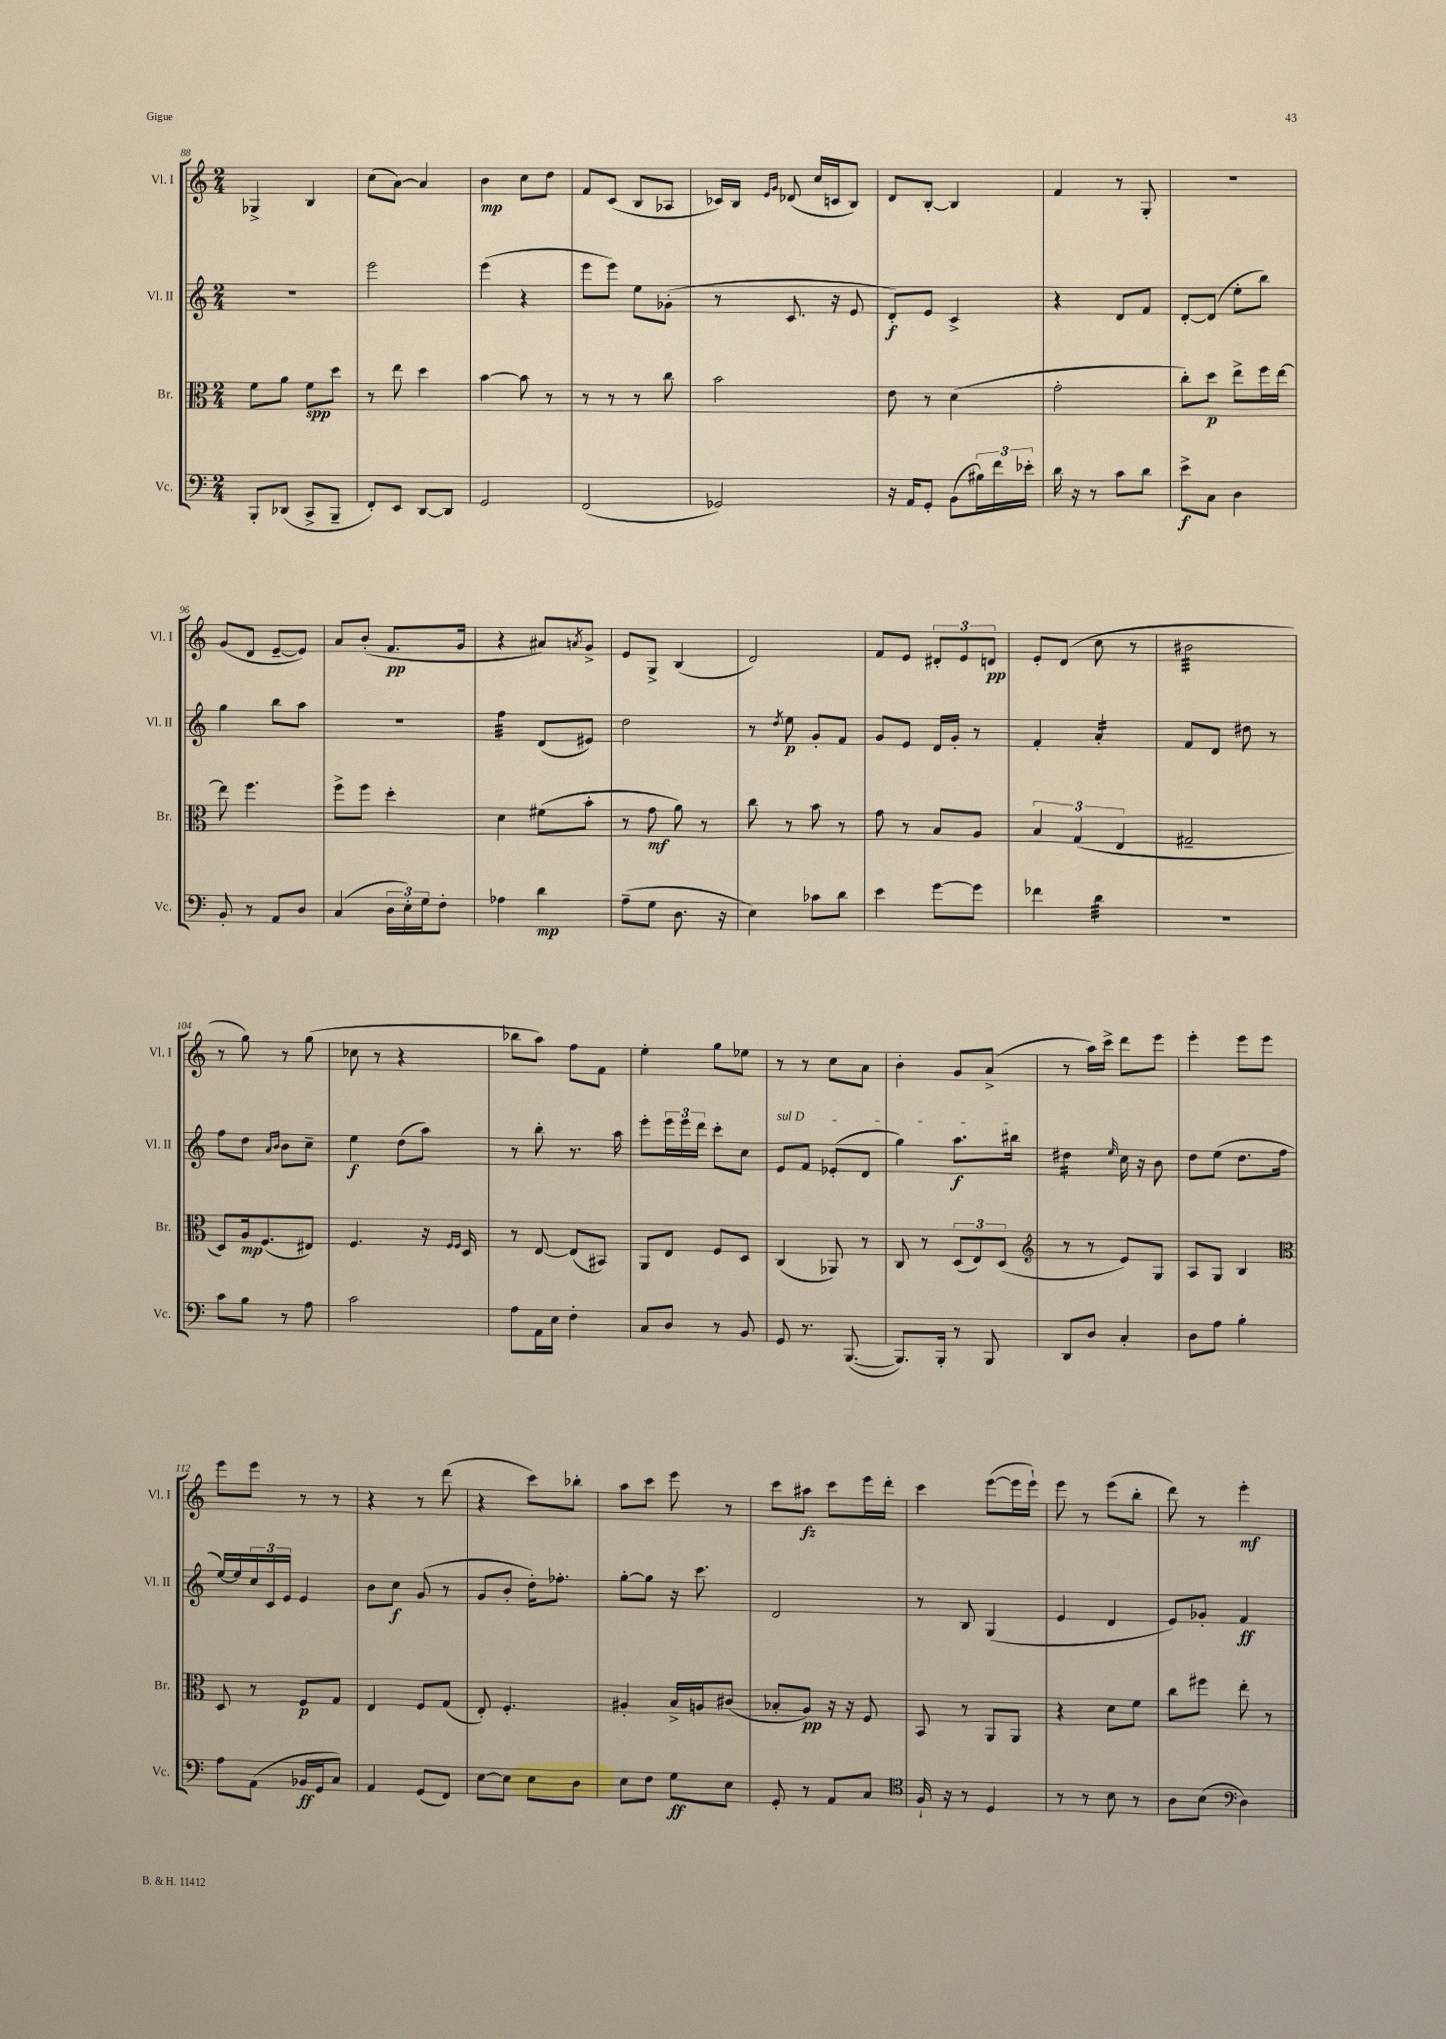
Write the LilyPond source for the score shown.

<<
\new StaffGroup <<
\new Staff = "s0" \with { instrumentName = "Vl. I" shortInstrumentName = "Vl. I" } {
    \clef treble \key c \major \numericTimeSignature \time 2/4
    ges4-> b4 |
    c''8( a'8~) a'4 |
    b'4\mp c''8 d''8 |
    f'8 c'8( b8 aes8 |
    ces'16) b16 \grace { e'16 g'16 } des'8( c''16 c'16 b8) |
    d'8 b8~-. b4 |
    f'4 r8 g8-. |
    r2 |
    g'8( d'8 e'8~-- e'8) |
    a'8 b'8-.( f'8.\pp g'16 |
    r4 ais'8) \acciaccatura { a'8 } g'8-> |
    e'8 g8-> b4( |
    d'2) |
    f'8 e'8 \tuplet 3/2 { dis'8-. e'8 d'8\pp } |
    e'8-. d'8( c''8 r8 |
    bis'2:32 |
    r8 g''8) r8 g''8( |
    ces''8 r8 r4 |
    bes''8 a''8) f''8 f'8 |
    e''4-. g''8 ees''8 |
    r8 r8 c''8 a'8 |
    b'4-. g'8 a'8->( |
    r8 a''16) c'''16-> d'''8 e'''8 |
    e'''4-. e'''8 e'''8 |
    e'''8 e'''8 r8 r8 |
    r4 r8 d'''8( |
    r4 c'''8) bes''8-. |
    a''8 c'''8 e'''8 r8 |
    c'''8 ais''8\fz c'''8 e'''16 d'''16-. |
    c'''4 e'''8~( e'''16 e'''16-!) |
    e'''8 r8 e'''8( b''8-. |
    d'''8) r8 e'''4-.\mf \bar "|." |
}
\new Staff = "s1" \with { instrumentName = "Vl. II" shortInstrumentName = "Vl. II" } {
    \clef treble \key c \major \numericTimeSignature \time 2/4
    R2 |
    e'''2 |
    e'''4( r4 |
    e'''8 e'''8) e''8 ges'8-.( |
    r8 c'8. r16 e'8 |
    d'8-.\f) e'8 c'4-> |
    r4 d'8 f'8 |
    d'8~-. d'8( e''8-. b''8) |
    g''4 b''8 a''8 |
    R2 |
    f''4:32 d'8( eis'8) |
    d''2 |
    r8 \acciaccatura { d''8 } e''8\p g'8-. f'8 |
    g'8 e'8 d'16 g'16-. r8 |
    f'4-. a'4:16-. |
    f'8 d'8 dis''8 r8 |
    f''8 d''8 \grace { a'16 b'16 } b'8 c''8-- |
    e''4\f d''8( a''8) |
    r8 b''8-. r8. a''16 |
    e'''8-. \tuplet 3/2 { e'''16 e'''16 d'''16 } c'''8-. c''8 |
    \once \override TextSpanner.bound-details.left.text = \markup { \italic "sul D" } e'8\startTextSpan f'8 ees'8-.( d'8 |
    g''4) a''8.\f bis''16\stopTextSpan |
    dis''4:16 \grace { e''16 } c''16 r16 b'8 |
    d''8 e''8( d''8. f''16 |
    e''16~) e''16 \tuplet 3/2 { c''16 c'16 e'16 } e'4 |
    b'8 c''8\f g'8( r8 |
    g'8 b'8-. d''16-.) fes''8.-. |
    g''8~-. g''8 r16 c'''8. |
    d'2 |
    r8 b8 g4( |
    e'4 d'4 |
    e'8) ges'8-. f'4\ff \bar "|." |
}
\new Staff = "s2" \with { instrumentName = "Br." shortInstrumentName = "Br." } {
    \clef alto \key c \major \numericTimeSignature \time 2/4
    f'8 a'8 f'8\spp d''8 |
    r8 e''8 d''4 |
    b'4~ b'8 r8 |
    r8 r8 r8 c''8 |
    b'2 |
    e'8 r8 d'4( |
    g'2-. |
    c''8-.) d''8\p e''8-> f''16 e''16~ |
    e''8 f''4. |
    f''8-> f''8 d''4-. |
    d'4 fis'8( b'8-. |
    r8 g'8\mf a'8) r8 |
    c''8 r8 b'8 r8 |
    g'8 r8 b8 a8 |
    \tuplet 3/2 { b4 g4( e4 } |
    gis2-- |
    d8) a16\mp f8.( eis8) |
    f4. r16 \grace { f16 f16 } d16 |
    r8 e8~ e8( bis,8) |
    a,8 e8 f8 d8 |
    c4( aes,8) r8 |
    c8 r8 \tuplet 3/2 { d8( e8) d8( } |
    \clef treble r8 r8 e'8) g8 |
    a8 g8 b4 |
    \clef alto d8 r8 f8\p g8 |
    e4 f8 g8( |
    e8-.) f4.-. |
    ais4-. b16-> a16 cis'8( |
    bes8-. a8\pp) r16 r16 f8 |
    b,8 r8 a,8 a,8 |
    r4 d'8 f'8 |
    c''8 fis''8 e''8-. r8 \bar "|." |
}
\new Staff = "s3" \with { instrumentName = "Vc." shortInstrumentName = "Vc." } {
    \clef bass \key c \major \numericTimeSignature \time 2/4
    b,,8-. des,8( c,8-> b,,8-- |
    f,8-.) e,8 d,8~ d,8 |
    g,2 |
    f,2( |
    ges,2) |
    r16 a,16 g,8-. b,8( \tuplet 3/2 { bis16) f'16 ees'16-. } |
    d'16 r16 r8 c'8 d'8 |
    e'8->\f c8 d4 |
    b,8-. r8 a,8 d8 |
    c4( \tuplet 3/2 { d16 e16-.) g16 } f8-. |
    aes4 d'4\mp |
    a8--( g8 d8. r16 |
    e4) ces'8 d'8 |
    e'4 g'8~ g'8 |
    fes'4 d'4:32 |
    r2 |
    c'8 b8 r8 a8 |
    c'2 |
    a8 a,16 e16 f4-. |
    c8 d8 r8 b,8 |
    g,8 r8. b,,8.~( |
    b,,8.) b,,16-. r8 b,,8 |
    d,8 d8 c4-. |
    d8 a8 b4-. |
    a8 a,8( bes,16\ff g,16 c8) |
    a,4 g,8( f,8) |
    e8~ e8 e8 d8 |
    e8 f8 g8\ff e8 |
    g,8-. r8 a,8 c8 |
    \clef tenor f16-! r16 r8 d4 |
    r8 r8 b8 r8 |
    a8 b8( \clef bass d4) \bar "|." |
}
>>
>>
\layout { \context { \Score currentBarNumber = #88 } }
